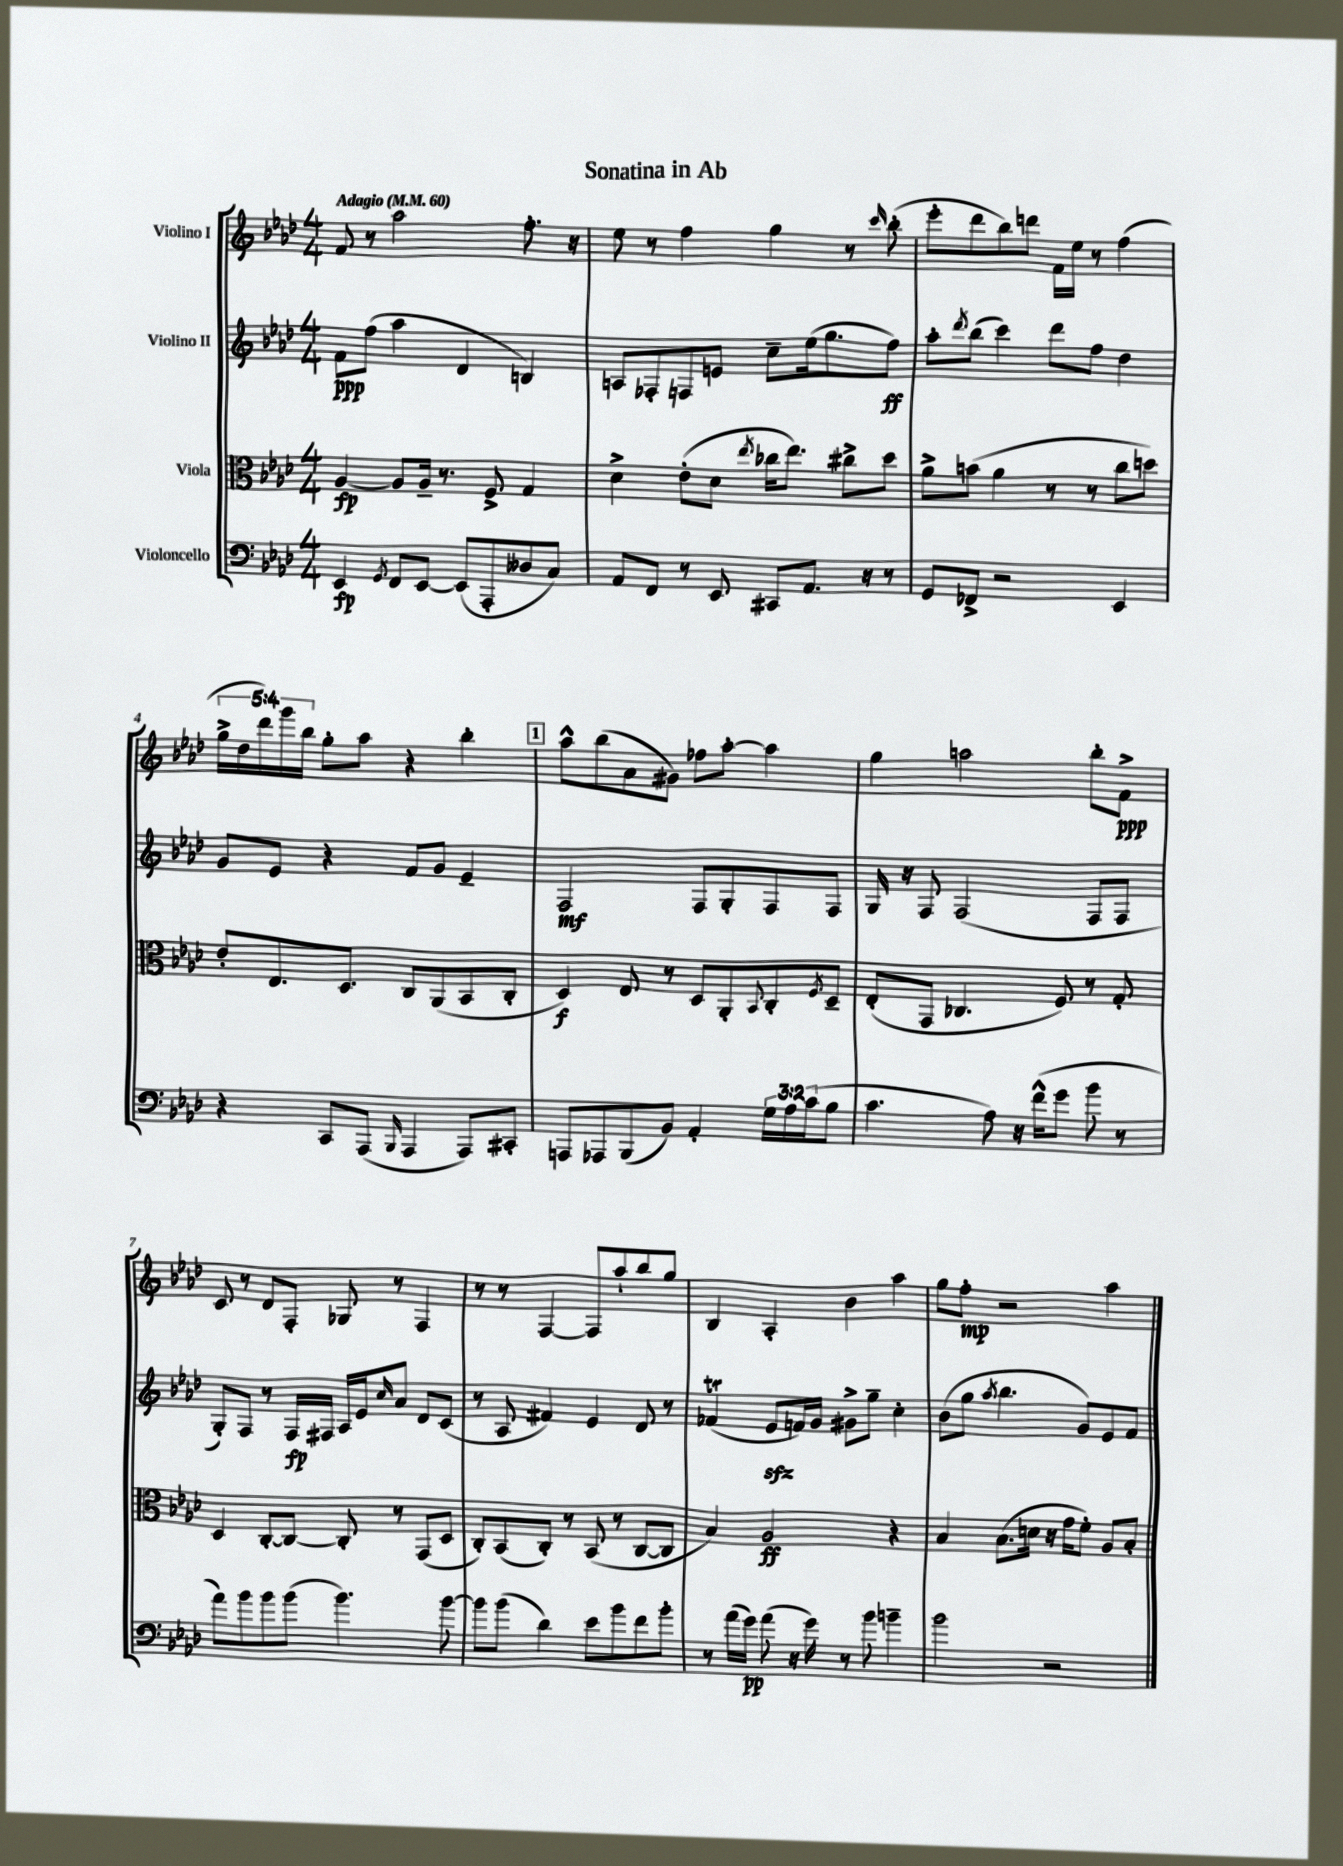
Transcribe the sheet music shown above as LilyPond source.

\header { title = "Sonatina in Ab" }
<<
\new StaffGroup <<
\new Staff = "s0" \with { instrumentName = "Violino I" } {
    \clef treble \key aes \major \numericTimeSignature \time 4/4 \override Staff.TupletNumber.text = #tuplet-number::calc-fraction-text \tempo "Adagio" 4 = 60
    f'8 r8 aes''2 f''8.-. r16 |
    ees''8 r8 f''4 g''4 r8 \grace { c'''16 } bes''8-.( |
    ees'''8-. des'''8 bes''8) d'''8 f'16 ees''16 r8 f''4( |
    \tuplet 5/4 { g''16-> des''16 des'''16) g'''16 bes''16 } g''8-. aes''8 r4 bes''4-. |
    \mark \markup { \box "1" } aes''8-^ bes''8( aes'8 gis'8) fes''8 aes''8~-. aes''4 |
    g''4 a''2 bes''8-. f'8->\ppp |
    c'8 r8 des'8 f8-. ges8 r8 f4 |
    r8 r8 f4~ f8 aes''8-! bes''8 g''8 |
    bes4 aes4-. bes'4 aes''4 |
    g''8 f''8-.\mp r2 aes''4 \bar "|." |
}
\new Staff = "s1" \with { instrumentName = "Violino II" } {
    \clef treble \key aes \major \numericTimeSignature \time 4/4
    f'8\ppp f''8( aes''4 des'4 b4) |
    a8 fes8-. f8 e'8 c''8-- ees''16( g''8. f''8\ff) |
    aes''8-. \acciaccatura { des'''8 } bes''8( c'''4) des'''8 f''8 des''4 |
    g'8 ees'8 r4 f'8 g'8 ees'4-- |
    \mark \markup { \box "1" } f2\mf f8 g8-. f8 f8 |
    g16 r16 f8 f2( f8 f8 |
    g8-.) f8 r8 f16\fp fis16 aes16 ees'16 \grace { c''16 } aes'8 des'8 c'8( |
    r8 aes8 fis'4) ees'4 des'8 r8 |
    fes'4\trill( ees'8\sfz f'16) g'16 gis'8-> g''8-- c''4-. |
    bes'8( g''8 \acciaccatura { aes''8 } bes''4. g'8) ees'8 f'8 \bar "|." |
}
\new Staff = "s2" \with { instrumentName = "Viola" } {
    \clef alto \key aes \major \numericTimeSignature \time 4/4
    aes4~\fp aes8 aes16-- r8. f8-> g4 |
    des'4-> ees'8-.( des'8 \acciaccatura { ees''8 } ces''16 ees''8.) cis''8-> des''8 |
    aes'8-> b'8( aes'4 r8 r8 c''8 d''8) |
    ees'8-. ees8. des8. c8 aes,8( bes,8 c8-. |
    \mark \markup { \box "1" } des4\f) ees8 r8 des8 aes,8-. \appoggiatura { bes,8 } c8-. \acciaccatura { f8 } des8-- |
    ees8-.( g,8 ces4. f8) r8 g8-. |
    des4 c8~-. c8~ c8-. r8 g,8( des8 |
    c8-.) bes,8( c8-.) r8 bes,8( r8 c8~ c8 |
    bes4) aes2\ff r4 |
    bes4 bes8.( d'16 r16 g'16 f'8-.) aes8 bes8-. \bar "|." |
}
\new Staff = "s3" \with { instrumentName = "Violoncello" } {
    \clef bass \key aes \major \numericTimeSignature \time 4/4 \override Staff.TupletNumber.text = #tuplet-number::calc-fraction-text
    ees,4\fp \acciaccatura { g,8 } f,8 ees,8~ ees,8( aes,,8-. deses8 c8) |
    aes,8 f,8 r8 ees,8 cis,8 aes,8. r16 r8 |
    g,8 fes,8-> r2 ees,4 |
    r4 c,8 aes,,8( \grace { bes,,16 } aes,,4 aes,,8) cis,8-. |
    \mark \markup { \box "1" } a,,8 aes,,8 bes,,8( bes,8) aes,4-. \tuplet 3/2 { g16 aes16 c'16( } bes8 |
    c'4. aes8) r16 f'16-^( g'8 bes'8 r8 |
    aes'8) bes'8 bes'8 bes'8( bes'4.) bes'8~ |
    bes'8 bes'8( des'4) ees'8 bes'8 f'8 bes'8-. |
    r8 aes'16( g'16\pp) aes'8( r16 g'16) r8 bes'8 b'4-- |
    bes'2 r2 \bar "|." |
}
>>
>>
